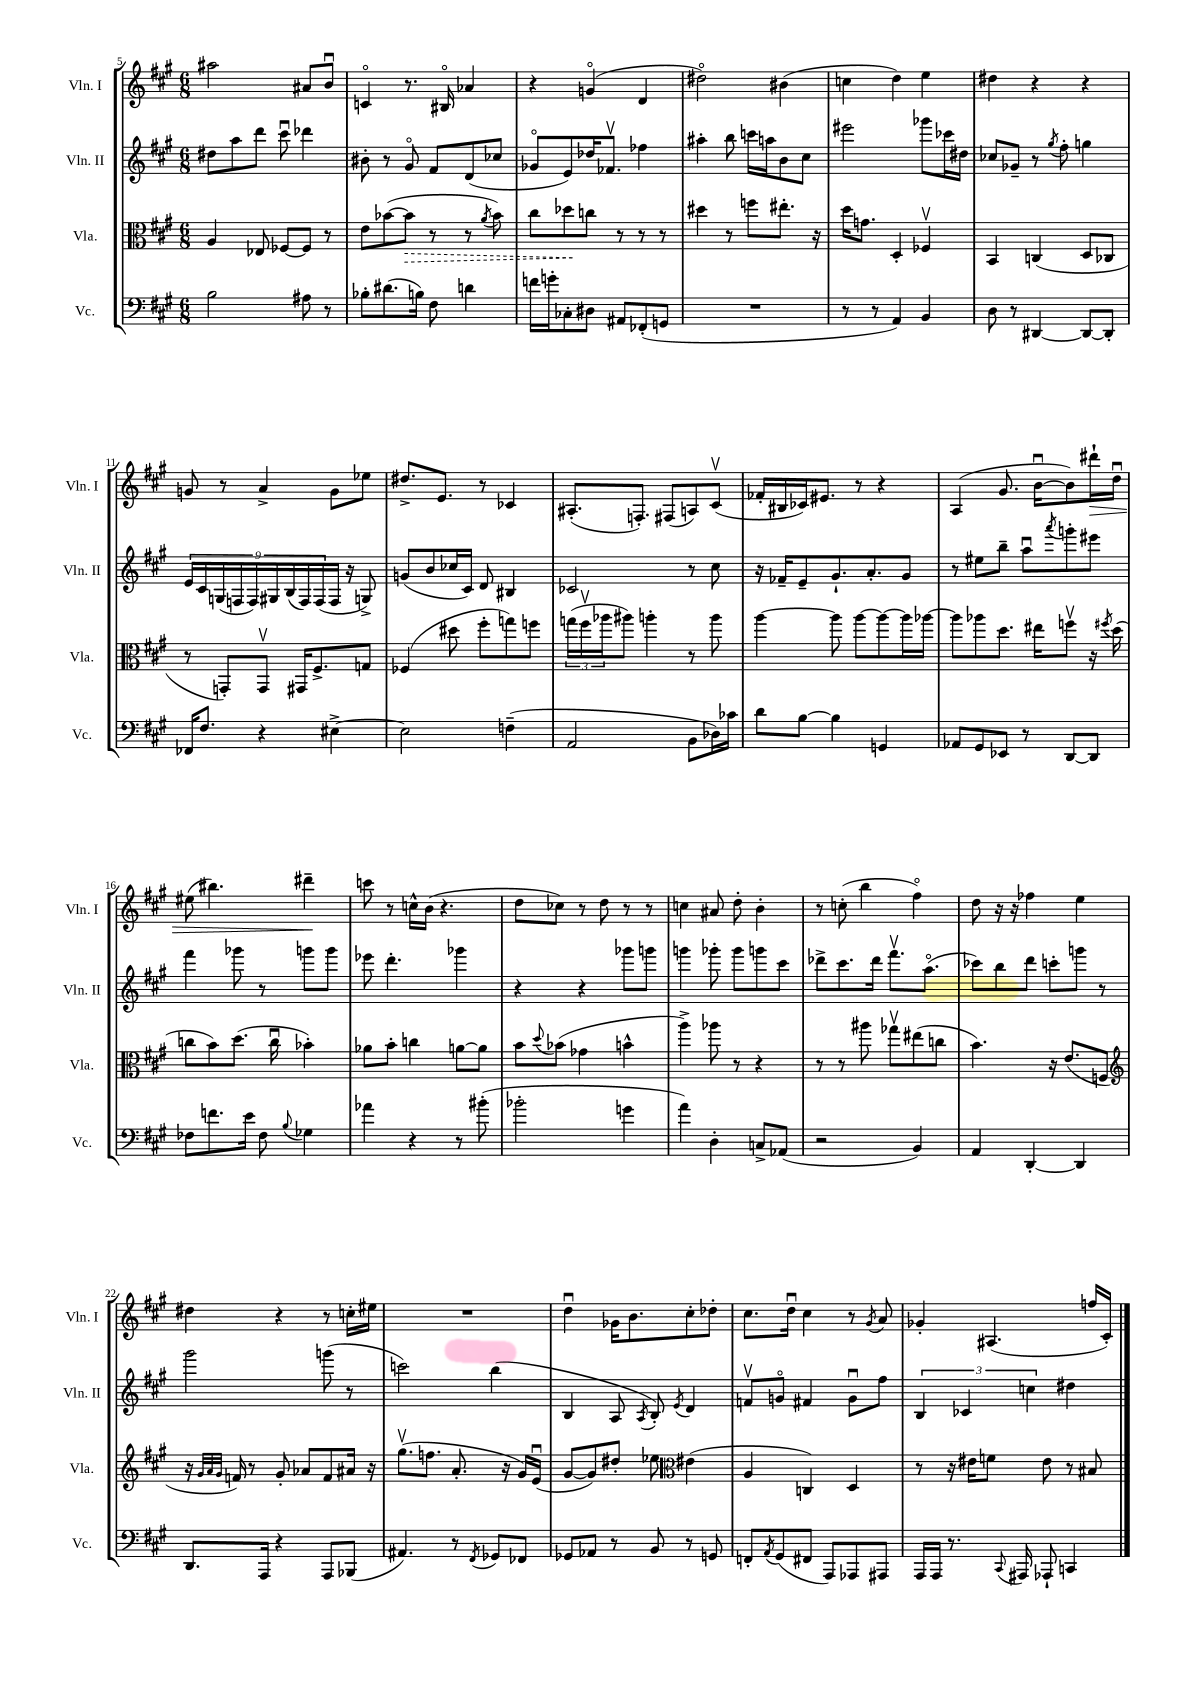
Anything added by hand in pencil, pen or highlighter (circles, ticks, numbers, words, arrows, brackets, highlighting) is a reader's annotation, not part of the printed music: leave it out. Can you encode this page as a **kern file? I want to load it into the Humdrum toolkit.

**kern	**kern	**dynam	**kern	**kern	**dynam
*part4	*part3	*part3	*part2	*part1	*part1
*staff4	*staff3	*staff3	*staff2	*staff1	*staff1
*I"Vc.	*I"Vla.	*	*I"Vln. II	*I"Vln. I	*
*I'Vc.	*I'Vla.	*	*I'Vln. II	*I'Vln. I	*
*clefF4	*clefC3	*	*clefG2	*clefG2	*
*k[f#c#g#]	*k[f#c#g#]	*	*k[f#c#g#]	*k[f#c#g#]	*
*M6/8	*M6/8	*	*M6/8	*M6/8	*
=5	=5	=5	=5	=5	=5
2B\	4A/	.	8dd#X\L	2aa#X\	.
.	.	.	8aa\	.	.
.	8E-X/	.	8ddd\J	.	.
.	[8F-X/L	.	8ccc#u\	.	.
8A#X\	8F-/J]	.	4ddd-X\	8a#X/L	.
8r	8r	.	.	8bu/J	.
=6	=6	=6	=6	=6	=6
8B-X'\L	8e\L	.	8b#X'\	4cn/	.
(8.d#X\	([8b-X\	.	8r	.	.
!	!	!LO:HP:b	!	!	!
.	8b-\J]	>	8g#/	8.r	.
16Bn\Jk)	.	.	.	.	.
8F#\	8r	.	8f#/L	.	.
.	.	.	.	16B#X/	.
4dn\	8r	.	(8d/	4a-X/	.
.	8qa/	.	.	.	.
.	8b-\)	.	8cc-X/J	.	.
=7	=7	=7	=7	=7	=7
16fn\LL	8cc#\L	.	8g-X/L	4r	.
16gn'\J	.	.	.	.	.
8C-X'\	8dd-X\	.	8e/)	.	.
8D#X\J	8ccn\J	]	16dd-X/K	(4gn/	.
.	.	.	8.f-Xv/J	.	.
8AA#X/L	8r	.	.	.	.
(8FF-X'/	8r	.	4ff-X\	4d/	.
8GGn/J	8r	.	.	.	.
=8	=8	=8	=8	=8	=8
2.r	4dd#X\	.	4aa#X'\	2dd#X\)	.
.	8r	.	8bb\	.	.
.	8ffn\L	.	16cccn\LL	.	.
.	.	.	16aan\J	.	.
.	8.ee#X'\J	.	8b\	(4b#X\	.
.	.	.	8cc#\J	.	.
.	16r	.	.	.	.
=9	=9	=9	=9	=9	=9
8r	16dd\KL	.	2eee#X\	4ccn\	.
.	8.gn\J	.	.	.	.
8r	.	.	.	.	.
4AA/)	4D'/	.	.	4dd\)	.
4BB/	4F-Xv/	.	8ggg-X\L	4ee\	.
.	.	.	16ccc-X\L	.	.
.	.	.	16dd#X\JJ	.	.
=10	=10	=10	=10	=10	=10
8D\	4BB/	.	8cc-X/L	4dd#X\	.
8r	.	.	8g-X~/J	.	.
[4DD#X/	(4Cn/	.	8r	4r	.
.	.	.	8qgg#/	.	.
.	.	.	8ff#'\	.	.
8DD#/L_	8D/L	.	4ggn\	4r	.
8DD#'/J]	8C-X/J	.	.	.	.
!!LO:LB:g=z
=11	=11	=11	=11	=11	=11
16FF-X/KL	8r	.	18e/LL	8gn/	.
.	.	.	18c#/	.	.
8.F#/J	.	.	.	.	.
.	.	.	(18Gn/	.	.
.	8GGn'/L)	.	.	8r	.
.	.	.	18Fn/	.	.
.	.	.	18F/)	.	.
4r	8GGv/J	.	.	4a^/	.
.	.	.	18G#X/	.	.
.	.	.	(18B/	.	.
.	16GG#X/KL	.	.	.	.
.	.	.	18F/)	.	.
.	8.F#^/	.	.	.	.
.	.	.	(18F/	.	.
[4E#X^\	.	.	16F/JJ	8g\L	.
.	.	.	16r	.	.
.	8Gn/J	.	8Gn^/)	8ee-X\J	.
=12	=12	=12	=12	=12	=12
2E#\]	(4F-X/	.	(8gn/L	8.dd#X^/L	.
.	.	.	8b/	.	.
.	.	.	.	8.e/J	.
.	8dd#X\	.	16cc-X/L	.	.
.	.	.	16c#/JJ)	.	.
.	8ff#'\L	.	8d/	8r	.
(4Fn~\	8ggn\)	.	4B#X/	4c-X/	.
.	8ffn\J	.	.	.	.
=13	=13	=13	=13	=13	=13
2AA/	(24ggn\LL	.	2c-X/	(8.A#X'/L	.
.	24ff#v\	.	.	.	.
.	24aa-X\J	.	.	.	.
.	8aa#X\J)	.	.	.	.
.	.	.	.	8.Fn'/J)	.
.	4aan'\	.	.	.	.
.	.	.	.	(8F#X/L	.
8BB\L	8r	.	8r	8An/)	.
16D-X\L)	8aa\	.	8cc#\	(8c#v/J	.
16c-X\JJ	.	.	.	.	.
=14	=14	=14	=14	=14	=14
8d\L	[4aa\	.	16r	16f-X'/LL	.
.	.	.	16f-X~/KL	16B#X/	.
[8B\J	.	.	8e~/	16c-X/J)	.
.	.	.	.	8.e#X/J	.
4B\]	8aa\]	.	8.g#`/	.	.
.	[8aa\L	.	.	8r	.
.	.	.	8.a'/	.	.
4GGn/	8aa\_	.	.	4r	.
.	16aa\L]	.	8g#/J	.	.
.	[16aa-X\JJ	.	.	.	.
=15	=15	=15	=15	=15	=15
8AA-X/L	8aa-\L]	.	8r	(4A/	.
8GG#/	8aa-X\	.	8ee#X\L	.	.
8EE-X/J	8.dd\J	.	8bb~\J	8.g#/	.
8r	.	.	8aau\L	.	.
.	16ee#X\KL	.	.	[16bu\KL	.
.	.	.	8qaaa/	.	.
[8DD/L	8ffnv\J	.	8gggn'\	8b\])	.
!	!	!	!	!	!LO:HP:b
8DD/J]	16r	.	8eee#X\J	16ddd#X`\L	>
.	8qff#X/	.	.	.	.
.	(16dd\	.	.	16ddu\JJ	.
!!LO:LB:g=z
=16	=16	=16	=16	=16	=16
8F-X\L	8ccn\L	.	4fff#\	(8ee#X\	.
8.fn\	8b\)	.	.	4.bb#X\)	.
.	(8.dd\J	.	8ggg-X\	.	.
16e\Jk	.	.	.	.	.
8F-\	.	.	8r	.	.
.	16ccu\	.	.	.	.
8qqB/	.	.	.	.	.
4G-X\	4b-X'\)	.	8gggn\L	4ddd#X~\	.
.	.	.	8ggg\J	.	.
.	.	.	.	.	]
=17	=17	=17	=17	=17	=17
4a-X\	8a-X\L	.	8eee-X\	8cccn\	.
.	8b'\J	.	4.ddd'\	8r	.
4r	4ccn\	.	.	16ccn^^\LL	.
.	.	.	.	(16b\JJ	.
.	.	.	.	4.r	.
8r	[8an\L	.	4ggg-X\	.	.
(8b#X'\	8a\J]	.	.	.	.
=18	=18	=18	=18	=18	=18
2b-X'\	8b\L	.	4r	8dd\L	.
.	8qqdd/	.	.	.	.
.	(8b-X\J	.	.	8cc-X\J)	.
.	4g-X\	.	4r	8r	.
.	.	.	.	8dd\	.
4gn\	4bn^^\	.	8ggg-X\L	8r	.
.	.	.	8gggn\J	8r	.
=19	=19	=19	=19	=19	=19
4a\)	4aa^\)	.	4gggn\	4ccn\	.
4D'\	8aa-X\	.	8ggg-X'\	8a#X/	.
.	8r	.	8ggg-\L	8dd'\	.
8Cn^/L	4r	.	8gggn\	4b'\	.
(8AA-X/J	.	.	8ccc#\J	.	.
=20	=20	=20	=20	=20	=20
2r	8r	.	8ddd-X^\L	8r	.
.	8r	.	8.ccc#\	(8ccn'\	.
.	8aa#X\	.	.	4bb\	.
.	.	.	16ddd-\Jk	.	.
.	8gg-Xv\L	.	8.fff#v\L	.	.
4BB/)	(8ee#X\	.	.	4ff#\)	.
.	.	.	(8.aa\J	.	.
.	8ccn\J	.	.	.	.
=21	=21	=21	=21	=21	=21
4AA/	4.b\)	.	8ccc-X\L)	8dd\	.
.	.	.	8bb\	16r	.
.	.	.	.	16r	.
[4DD'/	.	.	8ddd\J	4ff-X\	.
.	16r	.	8cccn'\L	.	.
.	(8.e/L	.	.	.	.
4DD/]	.	.	8gggn\J	4ee\	.
.	8Fn/J	.	8r	.	.
!!LO:LB:g=z
=22	=22	=22	=22	=22	=22
*	*clefG2	*	*	*	*
8.DD/L	16r	.	2ggg#\	4dd#X\	.
.	32qqg#/LLL	.	.	.	.
.	32qqa/	.	.	.	.
.	32qqg#/JJJ	.	.	.	.
.	16fn/)	.	.	.	.
.	8r	.	.	.	.
16AAA/Jk	.	.	.	.	.
4r	8g#'/	.	.	4r	.
.	8a-X/L	.	.	.	.
8AAA/L	8f/	.	(8gggn\	8r	.
(8BBB-X/J	16a#X/Jk	.	8r	16ccn'\LL	.
.	16r	.	.	16ee#X\JJ	.
=23	=23	=23	=23	=23	=23
4.AA#X/)	(8.gg#v\L	.	2cccn\)	2.r	.
.	8.ffn\J	.	.	.	.
8r	8.a'/	.	.	.	.
8qFF#/	.	.	.	.	.
8GG-X/L	.	.	(4bb\	.	.
.	16r	.	.	.	.
8FF-X/J	16g#/LL)	.	.	.	.
.	(16eu/JJ	.	.	.	.
=24	=24	=24	=24	=24	=24
8GG-X/L	[8g#/L	.	4B/	4ddu\	.
8AA-X/J	8g#/])	.	.	.	.
8r	8dd#X'/J	.	8A/	16g-X\KL	.
.	.	.	.	8.b\	.
.	.	.	8qA/	.	.
8BB/	8ee-X\	.	8B'/)	.	.
*	*clefC3	*	*	*	*
.	.	.	8qe/	.	.
8r	(4e#X\	.	4d/	8cc#'\	.
8GGn/	.	.	.	8dd-X'\J	.
=25	=25	=25	=25	=25	=25
8FFn'/L	4A/	.	8fnv/L	8.cc#\L	.
8qAA/	.	.	.	.	.
(8GG#/	.	.	8gn/J	.	.
.	.	.	.	16ddu\Jk	.
8FF#X/J	4Cn/)	.	4f#X/	4cc#\	.
8AAA/L)	.	.	.	.	.
8AAA-X/	4D/	.	8gu\L	8r	.
.	.	.	.	8qg#/	.
8AAA#X/J	.	.	8ff#\J	8a/	.
=26	=26	=26	=26	=26	=26
16AAA/LL	8r	.	6B/	4g-X'/	.
16AAA/JJ	.	.	.	.	.
8.r	16r	.	.	.	.
.	.	.	6c-X/	.	.
.	16e#X\KL	.	.	.	.
.	8fn\J	.	.	(4.A#X/	.
8qqCC#/	.	.	.	.	.
16AAA#X/	.	.	.	.	.
.	.	.	6ccn\	.	.
8AAA-X`/	8e#\	.	.	.	.
4CCn/	8r	.	4dd#X\	.	.
.	8B#X/	.	.	16ffn/LL	.
.	.	.	.	16c#'/JJ)	.
==	==	==	==	==	==
*-	*-	*-	*-	*-	*-
